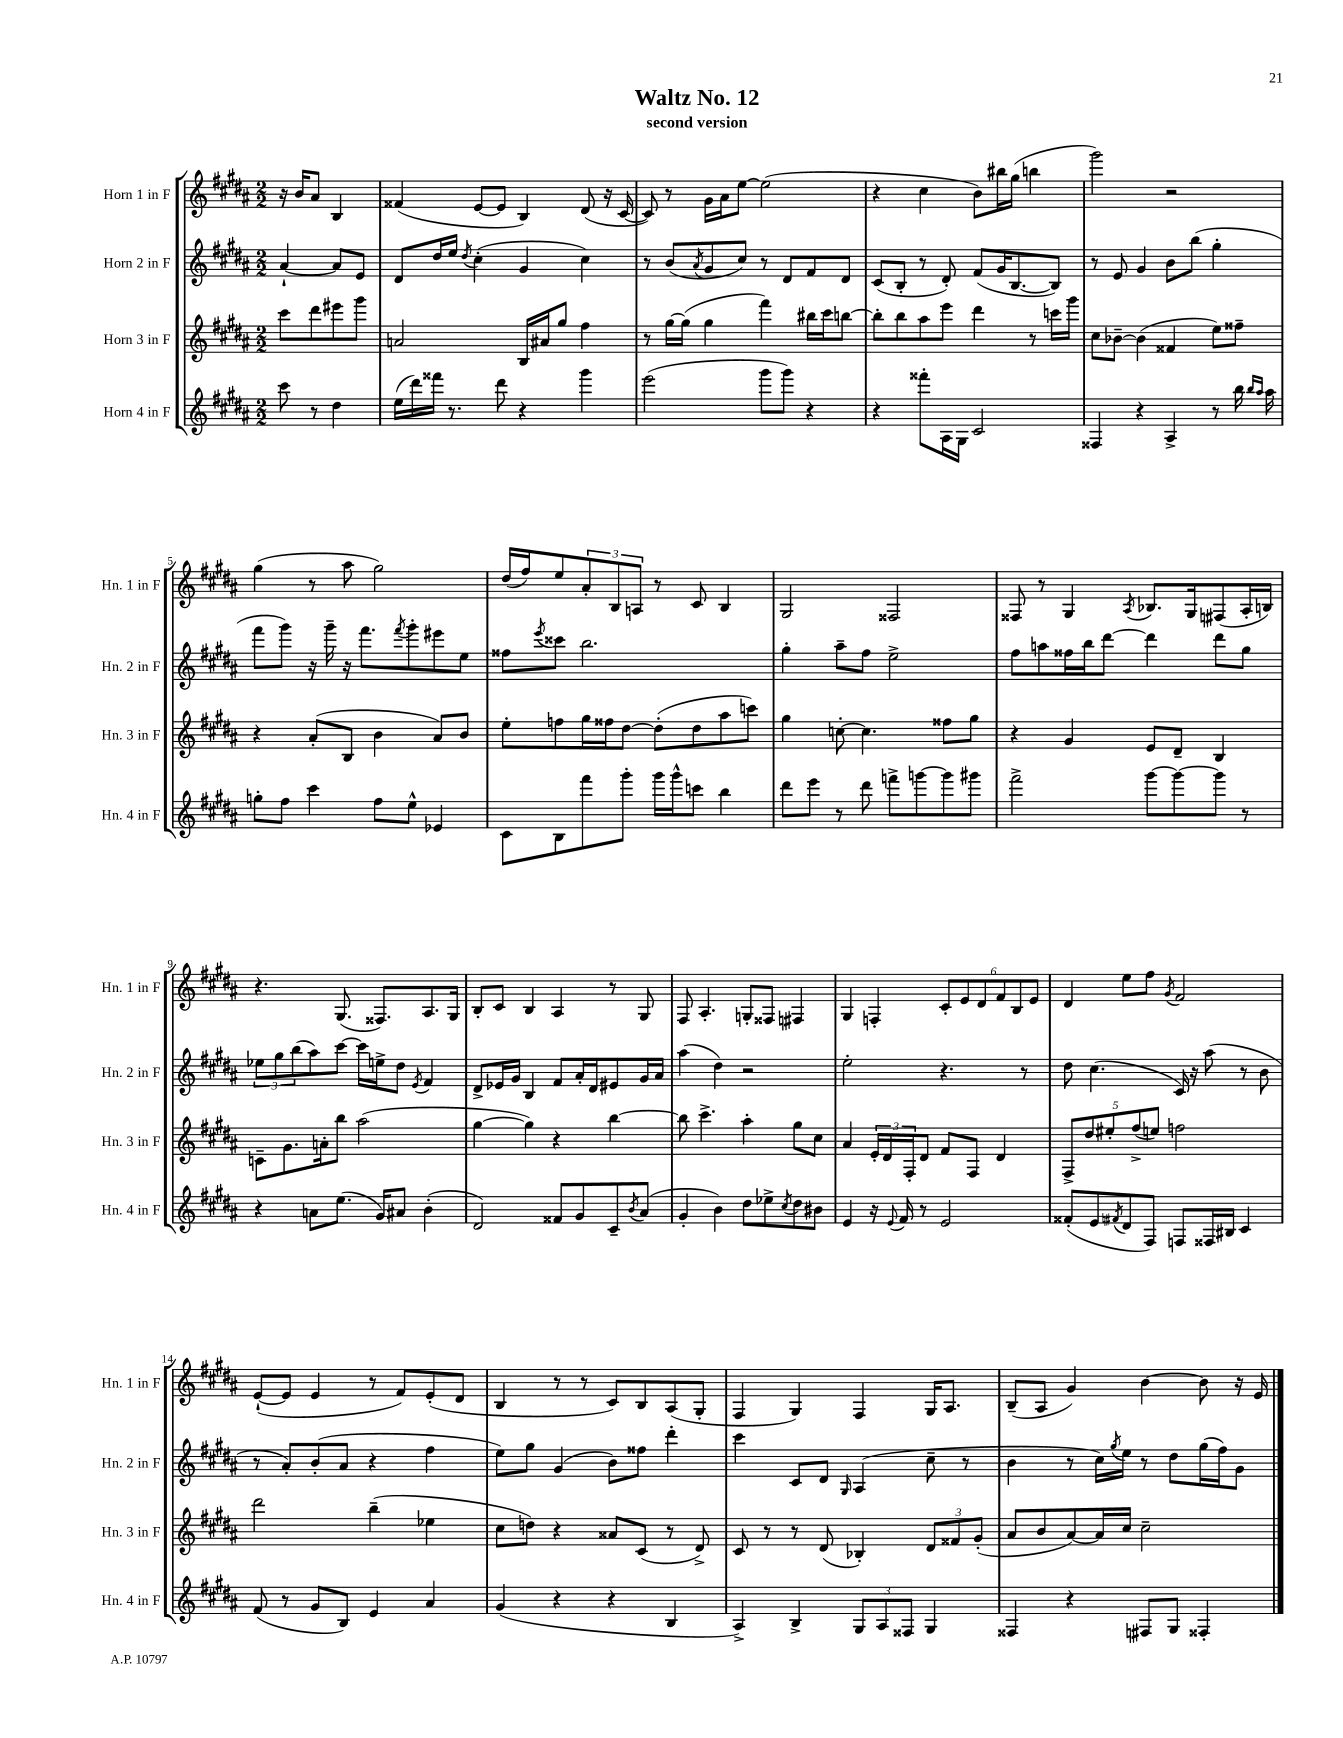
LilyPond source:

\header { title = "Waltz No. 12" subtitle = "second version" }
<<
\new StaffGroup <<
\new Staff = "s0" \with { instrumentName = "Horn 1 in F" shortInstrumentName = "Hn. 1 in F" } {
    \clef treble \key b \major \numericTimeSignature \time 2/2 \partial 2
    r16 b'16 ais'8 b4 |
    fisis'4( e'8~ e'8 b4) dis'8( r16 cis'16~ |
    cis'8) r8 gis'16 ais'16 e''8~ e''2( |
    r4 cis''4 b'8) bis''16 gis''16( b''4 |
    gis'''2) r2 |
    gis''4( r8 ais''8 gis''2) |
    dis''16( fis''16) e''8 \tuplet 3/2 { ais'8-. b8 a8 } r8 cis'8 b4 |
    gis2 fisis2 |
    fisis8 r8 gis4 \acciaccatura { ais8 } bes8. gis16 fis8( ais16-. b16) |
    r4. gis8.( fisis8.) ais8. gis16 |
    b8-. cis'8 b4 ais4 r8 gis8 |
    fis8 ais4.-. g8-. fisis8 fis4 |
    gis4 f4-. \tuplet 6/4 { cis'8-. e'8 dis'8 fis'8 b8 e'8 } |
    dis'4 e''8 fis''8 \acciaccatura { gis'8 } fis'2 |
    e'8~-!( e'8 e'4 r8 fis'8) e'8-.( dis'8 |
    b4 r8 r8 cis'8) b8 ais8( gis8-. |
    fis4 gis4) fis4 gis16 ais8. |
    b8--( ais8 gis'4) b'4~ b'8 r16 e'16 \bar "|." |
}
\new Staff = "s1" \with { instrumentName = "Horn 2 in F" shortInstrumentName = "Hn. 2 in F" } {
    \clef treble \key b \major \numericTimeSignature \time 2/2 \partial 2
    ais'4~-! ais'8 e'8 |
    dis'8 dis''16 e''16 \acciaccatura { dis''8 } cis''4-.( gis'4 cis''4) |
    r8 b'8( \acciaccatura { ais'8 } gis'8 cis''8) r8 dis'8 fis'8 dis'8 |
    cis'8( b8-. r8 dis'8-.) fis'8( gis'16 b8.~ b8) |
    r8 e'8 gis'4 b'8 b''8( gis''4-. |
    fis'''8 gis'''8) r16 gis'''16-- r16 fis'''8. \acciaccatura { fis'''8 } gis'''8-. eis'''8 e''8 |
    fisis''8 \acciaccatura { e'''8 } cisis'''8 b''2. |
    gis''4-. ais''8-- fis''8 e''2-> |
    fis''8 a''8 fisis''16 b''16 dis'''8~ dis'''4 dis'''8 gis''8 |
    \tuplet 3/2 { ees''8 gis''8 b''8( } ais''8) cis'''8~ cis'''16 e''16-> dis''8 \acciaccatura { e'8 } fis'4 |
    dis'8-> ees'16 gis'16 b4 fis'8 ais'16-. dis'16 eis'8 gis'16 ais'16 |
    ais''4( dis''4) r2 |
    e''2-. r4. r8 |
    dis''8 cis''4.( cis'16) r16 ais''8( r8 b'8 |
    r8 ais'8-.) b'8-.( ais'8 r4 fis''4 |
    e''8) gis''8 gis'4( b'8) fisis''8 dis'''4-. |
    cis'''4 cis'8 dis'8 \grace { gis16 } ais4( cis''8-- r8 |
    b'4 r8 cis''16) \acciaccatura { gis''8 } e''16 r8 dis''8 gis''16( fis''16) gis'8 \bar "|." |
}
\new Staff = "s2" \with { instrumentName = "Horn 3 in F" shortInstrumentName = "Hn. 3 in F" } {
    \clef treble \key b \major \numericTimeSignature \time 2/2 \partial 2
    cis'''8 dis'''8 eis'''8 gis'''8 |
    a'2 b16 ais'16 gis''8 fis''4 |
    r8 gis''16~ gis''16( gis''4 fis'''4) bis''16 cis'''16 b''8~ |
    b''8-. b''8 ais''8 e'''8 dis'''4 r8 c'''16 gis'''16 |
    cis''8 bes'8~-- bes'4( fisis'4 e''8) fisis''8-- |
    r4 ais'8-.( b8 b'4 ais'8) b'8 |
    e''8-. f''8 gis''16 fisis''16 dis''8~ dis''8-.( dis''8 ais''8 c'''8) |
    gis''4 c''8~-. c''4. fisis''8 gis''8 |
    r4 gis'4 e'8 dis'8-- b4 |
    c'8-- gis'8. a'16-. b''8 ais''2( |
    gis''4~ gis''4) r4 b''4~ |
    b''8 cis'''4.-> ais''4-. gis''8 cis''8 |
    ais'4 \tuplet 3/2 { e'16-. dis'16 fis16-. } dis'8 fis'8 fis8 dis'4 |
    \tuplet 5/4 { fis8-> dis''8 eis''8-. fis''8->( e''8) } f''2 |
    dis'''2 b''4--( ees''4 |
    cis''8 d''8) r4 aisis'8 cis'8( r8 dis'8->) |
    cis'8 r8 r8 dis'8( bes4-.) \tuplet 3/2 { dis'8 fisis'8 gis'8-.( } |
    ais'8 b'8 ais'8~) ais'16 cis''16 cis''2-- \bar "|." |
}
\new Staff = "s3" \with { instrumentName = "Horn 4 in F" shortInstrumentName = "Hn. 4 in F" } {
    \clef treble \key b \major \numericTimeSignature \time 2/2 \partial 2
    cis'''8 r8 dis''4 |
    e''16( dis'''16) fisis'''16 r8. dis'''8 r4 gis'''4 |
    e'''2( gis'''8 gis'''8) r4 |
    r4 fisis'''8-. ais16 gis16 cis'2 |
    fisis4 r4 ais4-> r8 b''16 \grace { b''16 ais''16 } ais''16 |
    g''8-. fis''8 cis'''4 fis''8 e''8-^ ees'4 |
    cis'8 b8 fis'''8 gis'''8-. gis'''16 gis'''16-^ c'''8 b''4 |
    dis'''8 e'''8 r8 dis'''8 f'''8-> g'''8~ g'''8 gis'''8 |
    fis'''2-> gis'''8~ gis'''8~ gis'''8 r8 |
    r4 a'8 e''8.( gis'16) ais'8 b'4-.( |
    dis'2) fisis'8 gis'8 cis'8-- \acciaccatura { b'8 } ais'8( |
    gis'4-. b'4) dis''8 ees''8-> \acciaccatura { cis''8 } dis''8 bis'8 |
    e'4 r16 \appoggiatura { e'8 } fis'16 r8 e'2 |
    fisis'8-.( e'8 \acciaccatura { fis'8 } dis'8 fis8) f8 fisis16 bis16 cis'4 |
    fis'8( r8 gis'8 b8) e'4 ais'4 |
    gis'4( r4 r4 b4 |
    ais4->) b4-> \tuplet 3/2 { gis8 ais8 fisis8 } gis4 |
    fisis4 r4 fis8 gis8 fisis4-. \bar "|." |
}
>>
>>
